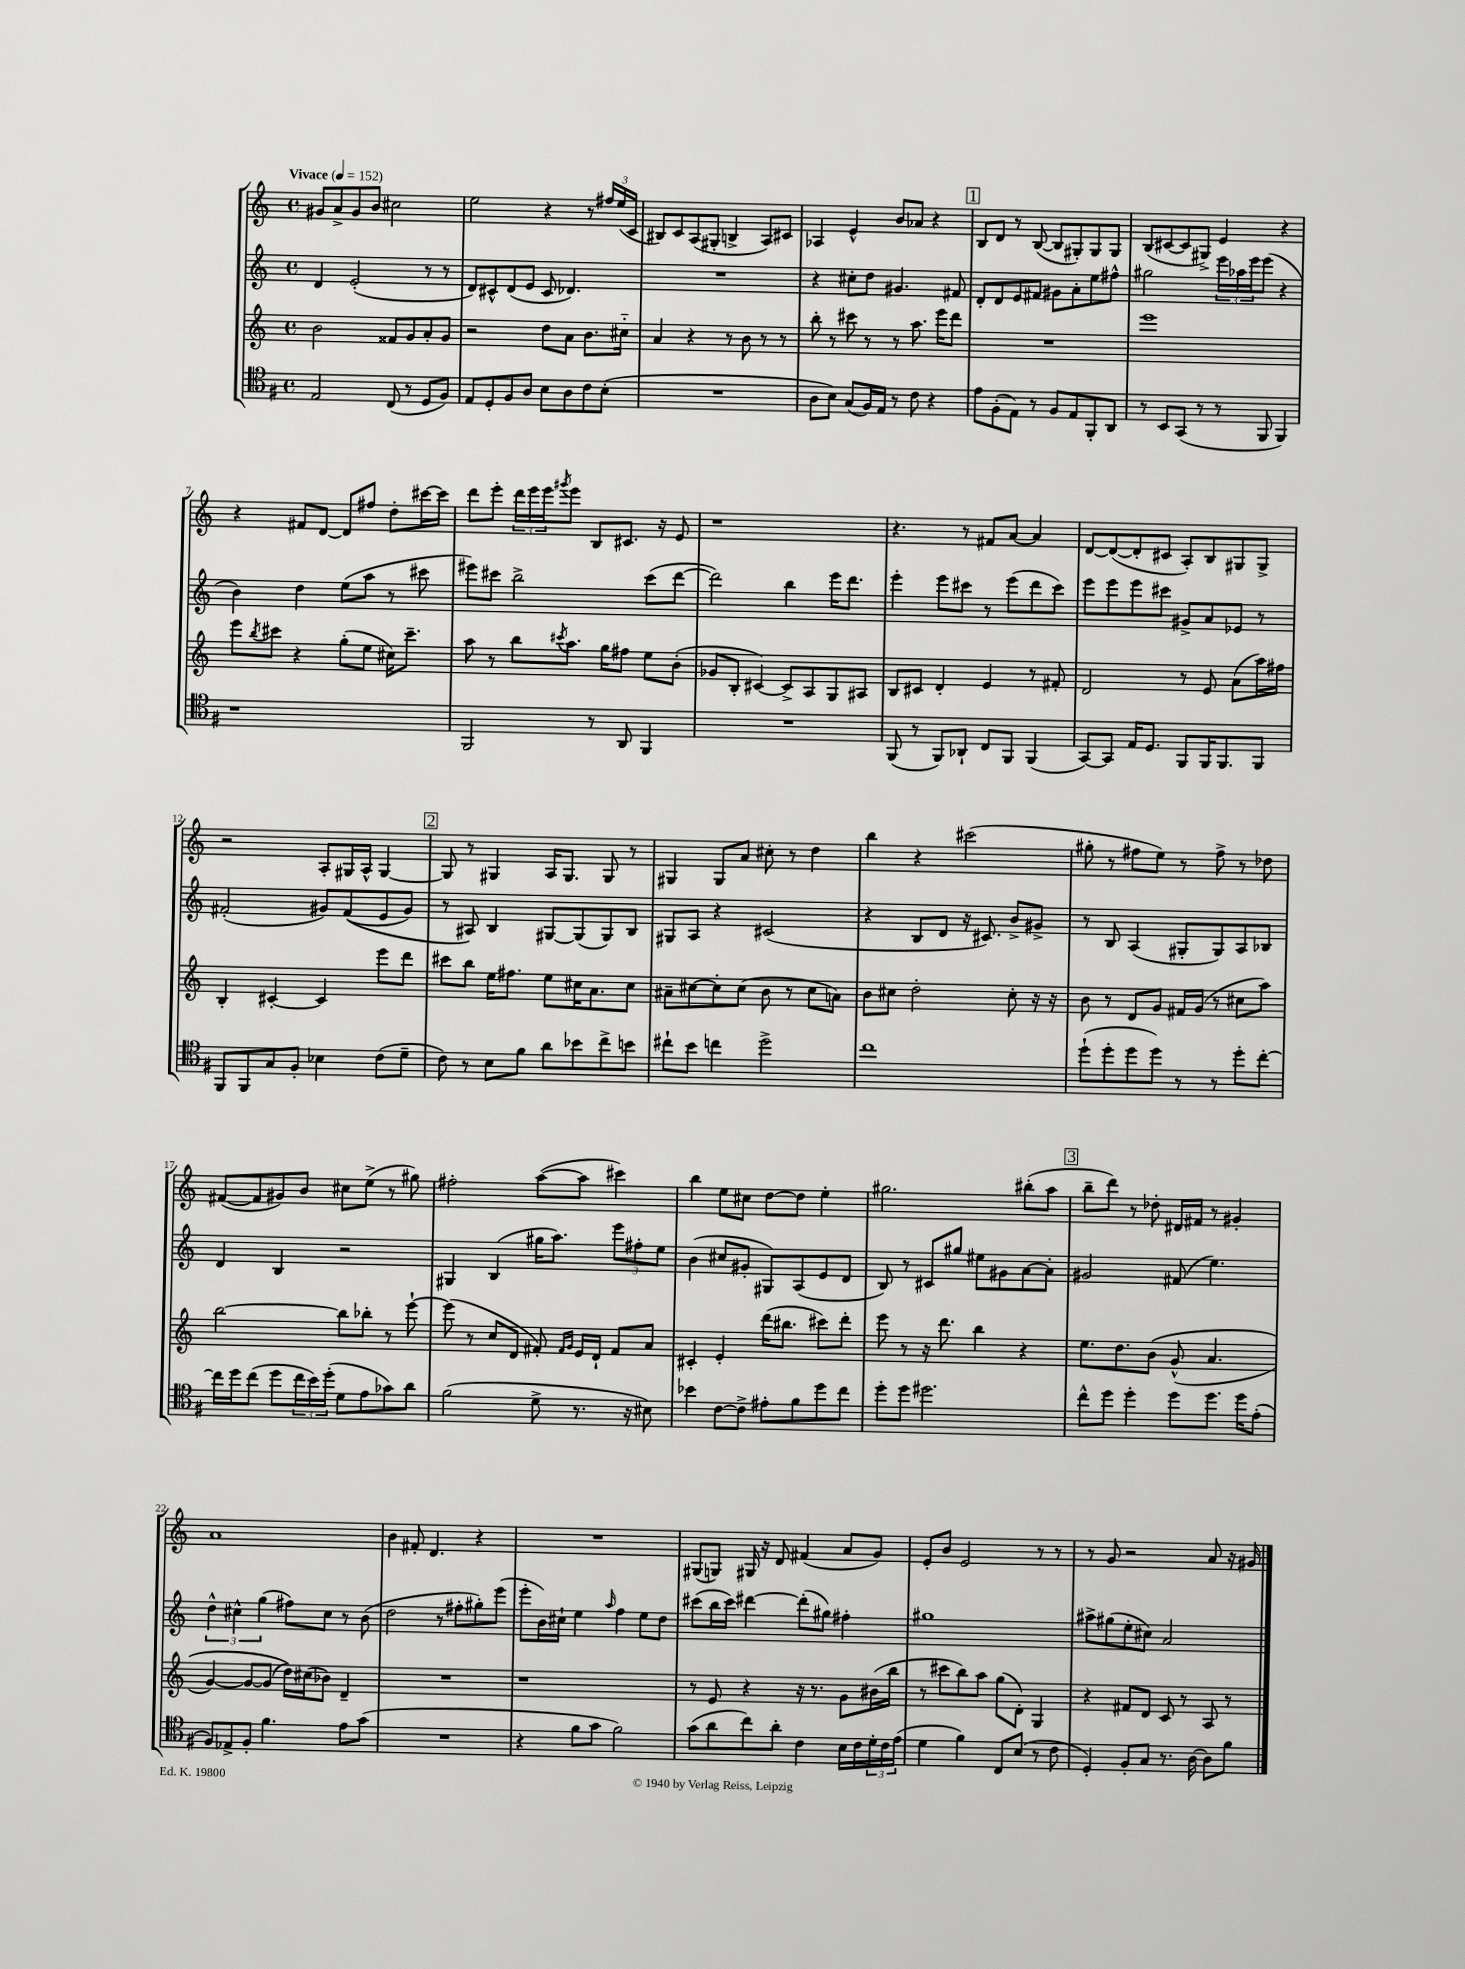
<<
\new StaffGroup <<
\new Staff = "s0" {
    \clef treble \key c \major \defaultTimeSignature \time 4/4 \tempo "Vivace" 4 = 152
    gis'8 a'8-> gis'8 b'8 cis''2 |
    e''2 r4 r8 \tuplet 3/2 { fis''16 e''16( c'16 } |
    bis8) c'8 a8( gis8-. b4-> a8) cis'8 |
    aes4 e'4-^ b'8 aes'8 r4 |
    \mark \markup { \box "1" } b8 d'8 r8 b8~( b8 gis8-.) gis8 gis8 |
    b8( cis'8~ cis'8 gis8->) e'4 r4 |
    r4 fis'8 d'8~ d'8 fis''8 d''8-. cis'''16~ cis'''16 |
    d'''8 e'''8-. \tuplet 3/2 { d'''16 e'''16 e'''16 } \acciaccatura { gis'''8 } e'''8 b8 cis'8. r16 e'8 |
    r1 |
    r4. r8 fis'8 a'8~ a'4 |
    d'8~ d'8~( d'8-. cis'8 a8-.) b8 gis8 gis8-> |
    r2 a8-. gis16 a16-^ gis4~ |
    \mark \markup { \box "2" } gis8 r8 gis4 a16 gis8. gis8 r8 |
    gis4 gis8 a'8 cis''8-. r8 d''4 |
    b''4 r4 cis'''2( |
    gis''8-. r8 fis''8 e''8) r8 fis''8-> r8 des''8 |
    fis'8~( fis'8 gis'8) b'8 cis''8 e''8->( r8 gis''8) |
    fis''2-. a''8~( a''8 cis'''4) |
    b''4 e''8 cis''8 d''8~ d''8 e''4-. |
    gis''2. bis''8-.( a''8 |
    \mark \markup { \box "3" } b''8-- d'''8) r8 des''8-. dis'16 fis'16 r8 gis'4-. |
    a'1 |
    b'4 fis'8-. d'4. r4 |
    R1 |
    gis8( g8) gis16 r16 d'8 fis'4( a'8 g'8) |
    e'8-. b'8 e'2 r8 r8 |
    r8 g'8 r2 a'8 r16 gis'16 \bar "|." |
}
\new Staff = "s1" {
    \clef treble \key c \major \defaultTimeSignature \time 4/4
    d'4 e'2-.( r8 r8 |
    d'8) cis'8-^ d'8( e'8 cis'8 des'4.) |
    R1 |
    r4 cis''8-. d''8 gis'4. fis'8 |
    \mark \markup { \box "1" } d'8-. d'8 e'8 fis'8 gis'8 a'8-. e''8 fis''8-^ |
    gis''2 \tuplet 3/2 { e'''16 aes''16 e'''16 } e'''8( r4 |
    b'4) d''4 e''8( a''8 r8 cis'''8 |
    eis'''8) cis'''8 b''2-> cis'''8( d'''8~ |
    d'''2) b''4 e'''16 d'''8. |
    e'''4-. e'''8 cis'''8 r8 e'''8( d'''8 cis'''8) |
    e'''8 e'''8 e'''8 cis'''8 gis'8-> a'8 ees'8 r8 |
    fis'2-.( gis'8) fis'8(\( e'8 gis'8) |
    \mark \markup { \box "2" } r8 ais8\) b4 gis8~ gis8( gis8) b8 |
    gis8 a8 r4 cis'2( |
    r4 b8 d'8 r16 cis'8.) b'8-> gis'8-> |
    r8 b8 a4( gis8-. gis8) a8 bes8 |
    d'4 b4 r2 |
    gis4 b4( gis''16 a''8.) \tuplet 3/2 { e'''8 fis''8-. e''8 } |
    b'4( cis''8 gis'8-. gis8) a8( e'8 d'8 |
    b8) r8 cis'8 gis''8 eis''8 gis'8 a'8~ a'8-. |
    \mark \markup { \box "3" } gis'2 fis'8( e''4.) |
    \tuplet 3/2 { d''4-^ cis''4-^ g''4( } fis''8) cis''8 r8 b'8( |
    d''2 r8 fis''8-. gis''8-.) e'''8( |
    e'''8-. b'16) cis''16-! e''4 \grace { a''16 } f''4 e''8 d''8 |
    cis'''8( b''16 cis'''16) dis'''4~ dis'''8-.( gis''8) fis''4-. |
    gis''1 |
    ais''8-> gis''8( e''8-. cis''8) a'2 \bar "|." |
}
\new Staff = "s2" {
    \clef treble \key c \major \defaultTimeSignature \time 4/4
    b'2 fisis'8 g'8 a'8-. g'8 |
    r2 d''8 a'8 b'8. cis''16-_ |
    a'4 r4 r8 b'8 r8 r8 |
    b''8-. r8 cis'''8 r8 r8 a''8. e'''16 d'''8 |
    \mark \markup { \box "1" } R1 |
    e'''1 |
    e'''8 \acciaccatura { b''8 } cis'''8 r4 g''8-.( e''8 cis''16) cis'''8.-- |
    a''8 r8 b''8 \acciaccatura { cis'''8 } a''8. g''16 fis''8 e''8 b'8-.( |
    ges'8 b8-. cis'4~) cis'8-> a8 g8 ais8 |
    b8 cis'8 d'4-. e'4 r8 fis'8-. |
    d'2 r8 e'8 a'8( a''16) fis''16 |
    b4-. cis'4~-. cis'4 e'''8 d'''8 |
    \mark \markup { \box "2" } cis'''8 b''8 e''16 fis''8. e''8 cis''16 a'8. cis''8 |
    ais'8-- cis''8~ cis''8-. cis''8( b'8 r8 cis''8 a'8) |
    b'8 cis''8 d''2-. cis''8-. r16 r16 |
    b'8 r8 d'8 g'8 fis'16 g'16( r8 cis''8 a''8) |
    b''2~ b''8 bes''8-. r8 e'''8~-! |
    e'''8( r8 c''8 d'8 fis'8-.) \grace { fis'16 g'16 } e'16 d'16-! fis'8 a'8 |
    cis'4-. e'4-. d'''16( bis''8. cis'''8) d'''8-. |
    e'''8 r8 r16 d'''8. b''4 r4 |
    \mark \markup { \box "3" } e''8. d''8. b'8\( g'8-^( a'4. |
    g'4~) g'8~ g'8( d''16)\) cis''16( bes'8) d'4-- |
    R1 |
    r1 |
    r8 e'8 r4 r16 r8. g'8 bis'16( b''16 |
    r8 cis'''8 b''8) a''8 g''8( d'8-.) g4 |
    r4 fis'8 d'8 c'8 r8 a8 r8 \bar "|." |
}
\new Staff = "s3" {
    \clef tenor \key g \major \defaultTimeSignature \time 4/4
    e2 c8( r8 d8 fis8) |
    e8 d8-. fis8 a8 b8 a8 c'8 b8-.( |
    R1 |
    a8 b8) g8( fis16) e16 r8 c'8 r4 |
    \mark \markup { \box "1" } e'8 fis8-.( e8) r8 fis8 e8 fis,8-. a,8 |
    r8 b,8 g,8( r8 r8 fis,8 fis,4) |
    r1 |
    fis,2 r8 a,8 fis,4 |
    R1 |
    fis,8( r8 fis,8) aes,8-! c8 fis,8 fis,4( |
    g,8~) g,8 e16 d8. fis,8 fis,16 fis,8. fis,8 |
    fis,8 fis,8 g8 fis8-. bes4 c'8( d'8-- |
    \mark \markup { \box "2" } c'8) r8 b8 fis'8 a'8 bes'8 c''8-> b'8 |
    cis''8-! b'8 c''4 d''2-> |
    c''1 |
    d''8-!( d''8-. d''8 d''8) r8 r8 d''8-. c''8~-. |
    c''16 d''16 c''8( d''8 \tuplet 3/2 { c''16 b'16) d''16-.( } d'8 e'8 ges'8) a'8 |
    fis'2( d'8-> r8. r16 bis8) |
    bes'4 c'8~ c'8-> eis'8-. fis'8 d''8 c''8 |
    d''8-. d''8 dis''2. |
    \mark \markup { \box "3" } c''8-^ d''8 d''4-. d''8 d''8. d''16 e'8-.( |
    fis8) ees8-> fis8-. fis'4. e'8 g'8( |
    R1 |
    r4 fis'8 g'8 fis'2) |
    g'8( a'8 c''8) a'8-. c'4 b16 c'16 \tuplet 3/2 { d'16-. c'16 e'16( } |
    d'4 fis'4) c8 b8( r8 c'8 |
    d4-.) fis8-. g8 r8. a16~ a8 fis'8 \bar "|." |
}
>>
>>
